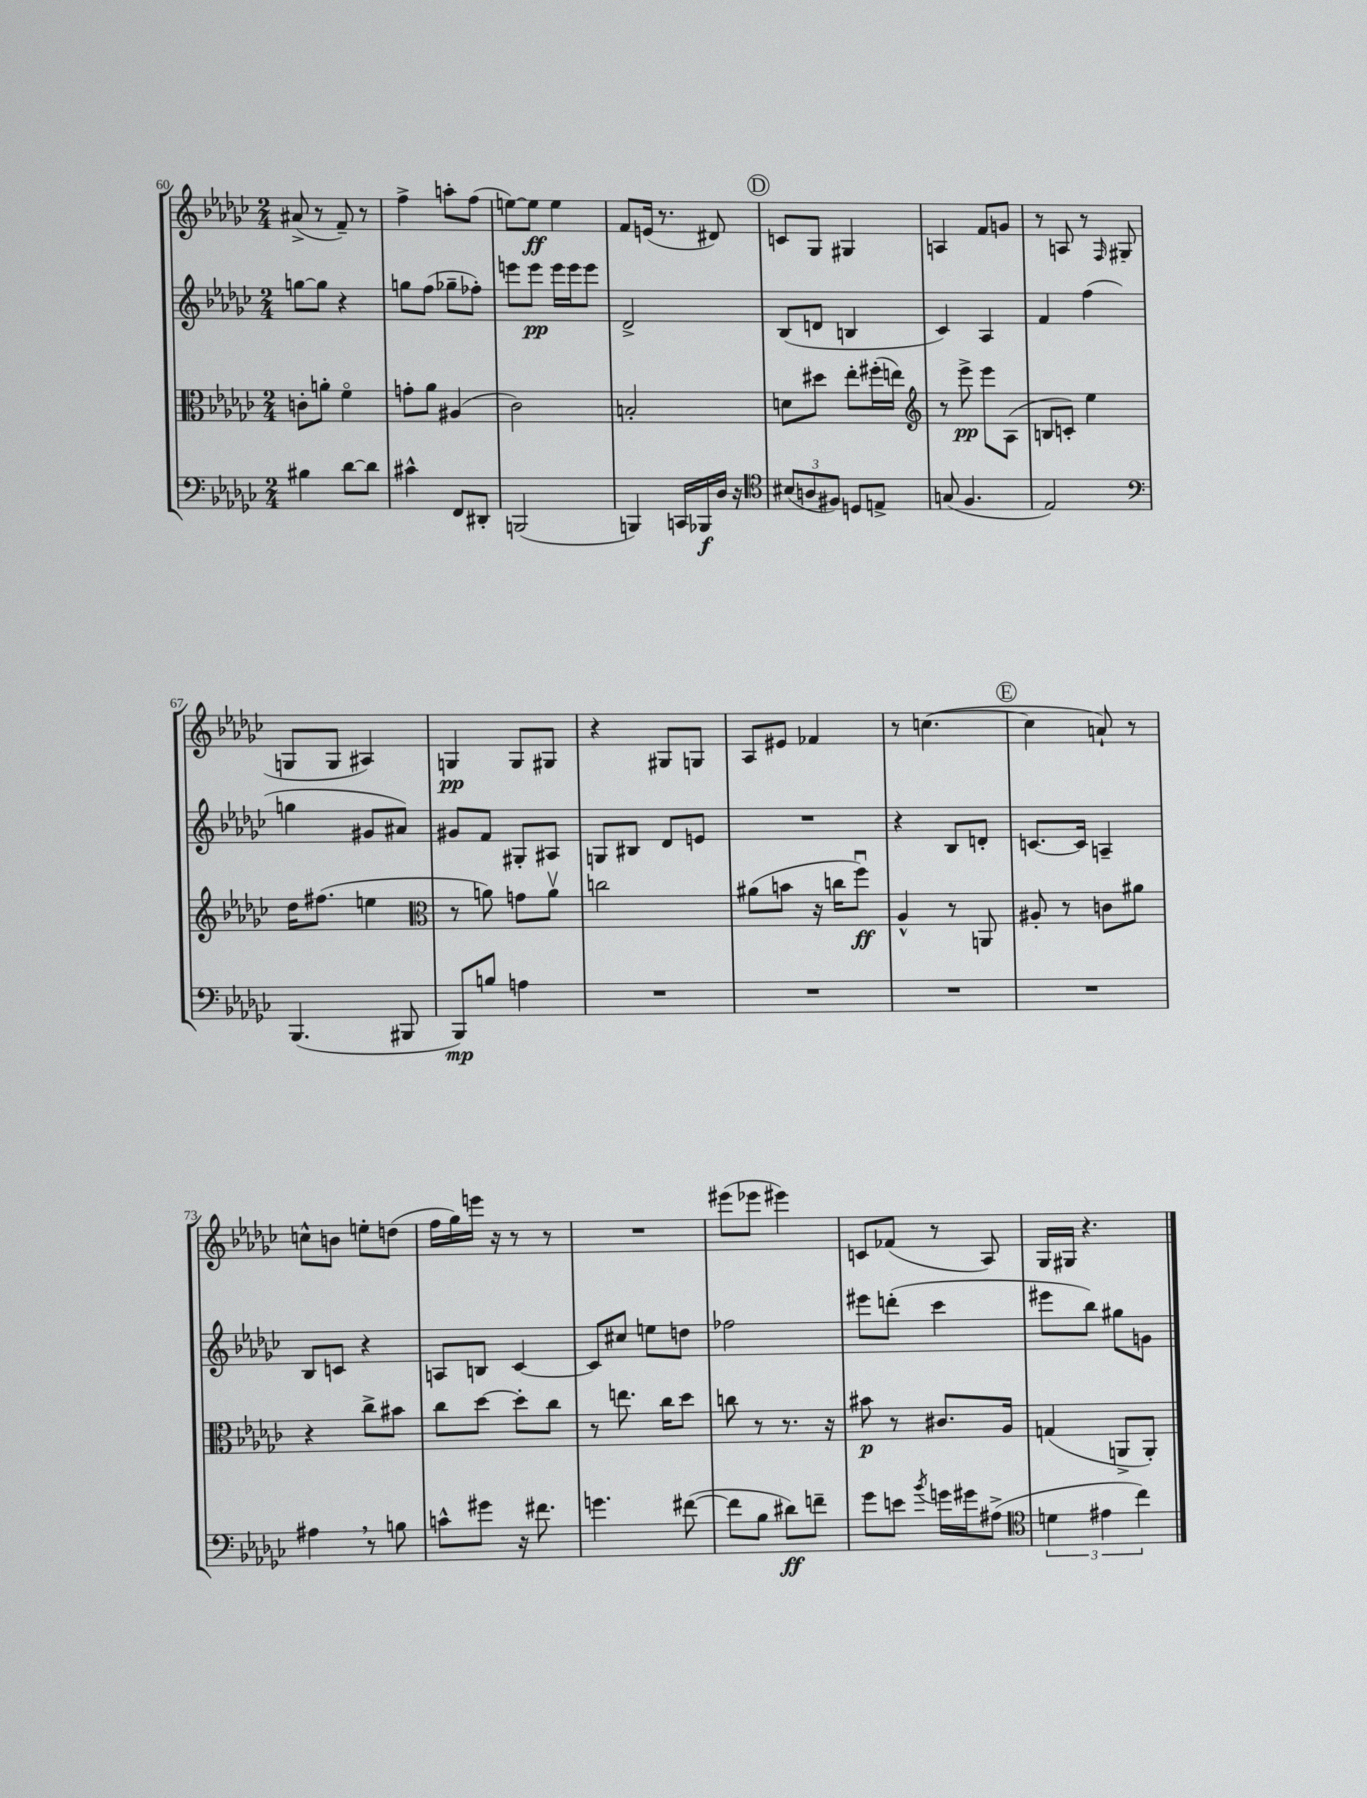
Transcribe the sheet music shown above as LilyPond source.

<<
\new StaffGroup <<
\new Staff = "s0" {
    \clef treble \key ges \major \numericTimeSignature \time 2/4
    ais'8->( r8 f'8--) r8 |
    f''4-> a''8-. f''8( |
    e''8~) e''8\ff e''4 |
    f'8 e'16( r8. dis'8) |
    \mark \markup { \circle "D" } c'8 ges8 gis4 |
    a4 f'8 g'8 |
    r8 a8 r8 \grace { f16 } gis8( |
    g8 g8 ais4) |
    g4\pp g8 gis8 |
    r4 gis8 g8 |
    aes8 eis'8 fes'4 |
    r8 c''4.~( |
    \mark \markup { \circle "E" } c''4 a'8-!) r8 |
    c''8-^ b'8 e''8-. d''8( |
    f''16 ges''16) e'''16 r16 r8 r8 |
    R2 |
    eis'''8( ees'''8 eis'''4) |
    c'8 fes'8( r8 aes8) |
    ges16 gis16 r4. \bar "|." |
}
\new Staff = "s1" {
    \clef treble \key ges \major \numericTimeSignature \time 2/4
    g''8~ g''8 r4 |
    g''8 f''8( ges''8-- fes''8-.) |
    e'''8 e'''8\pp e'''16 e'''16 e'''8 |
    des'2-> |
    \mark \markup { \circle "D" } bes8( d'8 b4 |
    ces'4) aes4 |
    f'4 f''4( |
    g''4 gis'8 ais'8) |
    gis'8 f'8 gis8-. ais8 |
    g8 bis8 des'8 e'8 |
    R2 |
    r4 bes8 d'8-. |
    \mark \markup { \circle "E" } c'8.~ c'16 a4-- |
    bes8 c'8 r4 |
    a8 b8 ces'4~ |
    ces'8 cis''8 e''8 d''8 |
    fes''2 |
    eis'''8 d'''8-.( ces'''4 |
    eis'''8 bes''8) gis''8 g'8 \bar "|." |
}
\new Staff = "s2" {
    \clef alto \key ges \major \numericTimeSignature \time 2/4
    c'8-. a'8-. f'4\flageolet |
    g'8-. aes'8 ais4( |
    ces'2) |
    b2-. |
    \mark \markup { \circle "D" } d'8 dis''8 ees''8-. fis''16-.( e''16) |
    \clef treble r8 ees'''8->\pp ees'''8 aes8( |
    b8 c'8-.) ees''4 |
    des''16 fis''8.( e''4 |
    \clef alto r8 a'8) g'8 a'8\upbow |
    c''2 |
    ais'8( b'8 r16 c''16 f''8\downbow\ff) |
    aes4-^ r8 a,8 |
    \mark \markup { \circle "E" } ais8-. r8 c'8 ais'8 |
    r4 ces''8-> bis'8 |
    ces''8 des''8~ des''8-. ces''8 |
    r8 e''8. ces''16 des''8 |
    c''8 r8 r8. r16 |
    bis'8\p r8 cis'8. aes16 |
    g4( a,8-> a,8-.) \bar "|." |
}
\new Staff = "s3" {
    \clef bass \key ges \major \numericTimeSignature \time 2/4
    bis4 des'8~ des'8 |
    cis'4-^ f,8 dis,8-. |
    b,,2( |
    b,,4) c,16 bes,,16\f des16 r16 |
    \mark \markup { \circle "D" } \clef tenor \tuplet 3/2 { bis8( a8 fis8) } d8 e8-> |
    g8( f4. |
    ees2) |
    \clef bass bes,,4.( bis,,8 |
    bes,,8\mp) b8 a4 |
    R2 |
    R2 |
    R2 |
    \mark \markup { \circle "E" } R2 |
    ais4 \breathe r8 b8 |
    c'8-^ gis'8 r16 fis'8. |
    g'4. fis'8~( |
    fis'8 bes8 dis'8\ff) f'8-- |
    ges'8 e'8 \acciaccatura { bes'8 } g'16 gis'16 ais8->( |
    \clef tenor \tuplet 3/2 { d'4 eis'4 ces''4) } \bar "|." |
}
>>
>>
\layout { \context { \Score currentBarNumber = #60 } }
